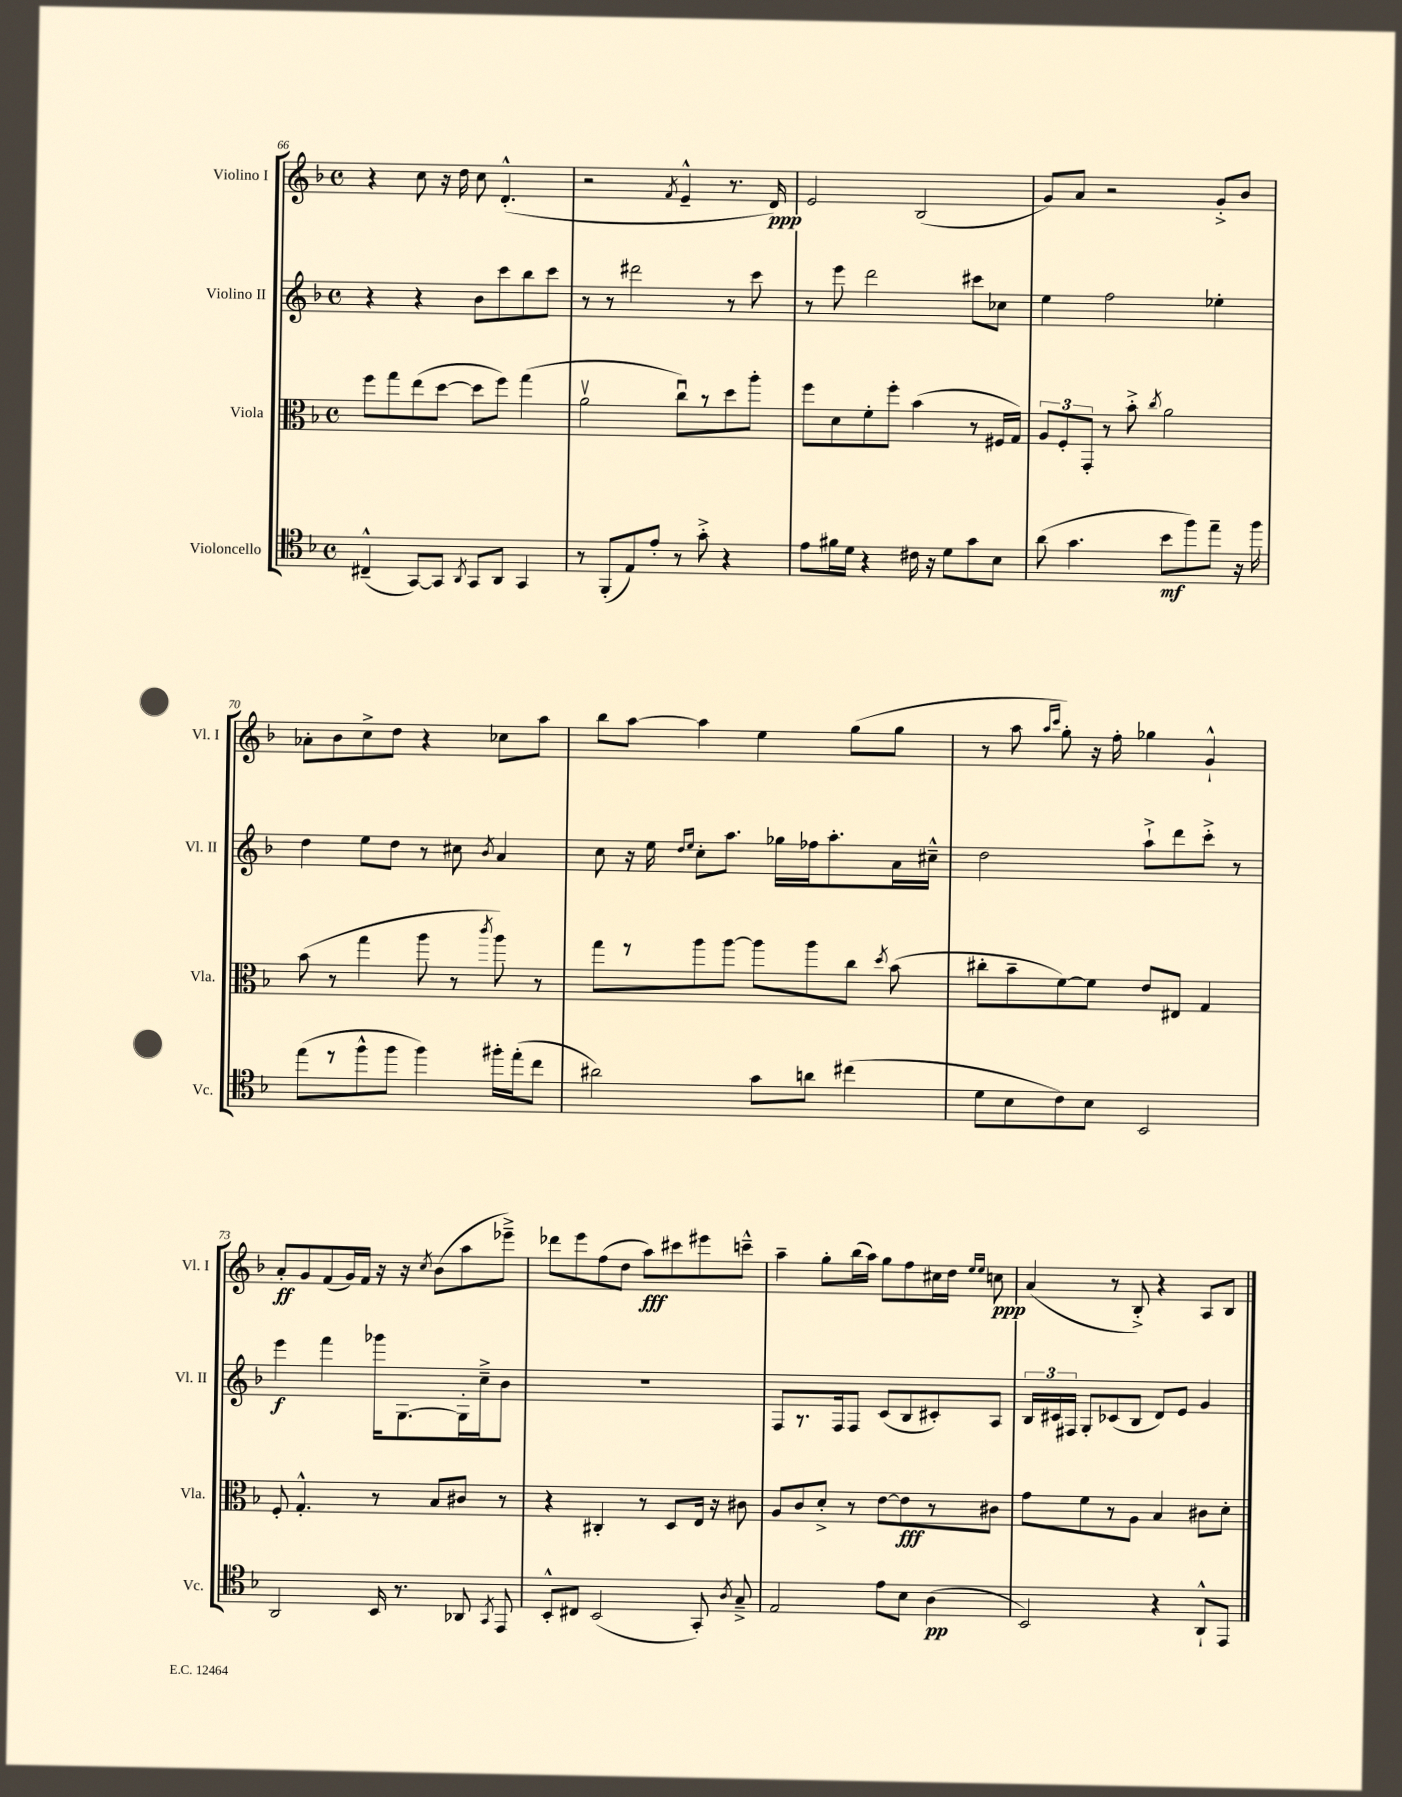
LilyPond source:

<<
\new StaffGroup <<
\new Staff = "s0" \with { instrumentName = "Violino I" shortInstrumentName = "Vl. I" } {
    \clef treble \key f \major \defaultTimeSignature \time 4/4
    \autoBeamOff r4 c''8 r16 d''16 c''8 d'4.-.-^( |
    r2 \acciaccatura { f'8 } e'4---^ r8. d'16\ppp) |
    e'2 bes2( |
    g'8[) a'8] r2 g'8[-.-> bes'8] |
    aes'8[-. bes'8 c''8-> d''8] r4 ces''8[ a''8] |
    bes''8[ a''8]~ a''4 e''4 g''8[( g''8] |
    r8 a''8 \grace { a''16[ c'''16] } g''8-.) r16 f''16-. ges''4 g'4-!-^ |
    a'8[-.\ff g'8 f'8( g'16) f'16] r16 r16 \acciaccatura { c''8 } bes'8[( a''8 ees'''8]--->) |
    des'''8[ e'''8 f''8( d''8] a''8[\fff) cis'''8 eis'''8 c'''8]---^ |
    a''4-- g''8[-. bes''16( a''16]) g''8[ f''8 cis''16 d''16] \grace { e''16[ e''16] } c''8\ppp |
    a'4( r8 bes8-.->) r4 a8[ bes8] \bar "|." |
}
\new Staff = "s1" \with { instrumentName = "Violino II" shortInstrumentName = "Vl. II" } {
    \clef treble \key f \major \defaultTimeSignature \time 4/4
    \autoBeamOff r4 r4 bes'8[ c'''8 bes''8 c'''8] |
    r8 r8 dis'''2 r8 c'''8 |
    r8 e'''8 d'''2 cis'''8[ ces''8] |
    e''4 f''2 ees''4-. |
    d''4 e''8[ d''8] r8 cis''8 \acciaccatura { bes'8 } a'4 |
    c''8 r16 e''16 \grace { d''16[ e''16] } c''8[-. a''8.] ges''16[ fes''16 a''8.-. a'16 cis''16]---^ |
    d''2 a''8[-!-> d'''8 c'''8]-.-> r8 |
    e'''4\f f'''4 ges'''16[ g8.~ g16-. c''16---> bes'8] |
    R1 |
    f8[ r8. f16 f8] c'8[( bes8 cis'8-.) a8] |
    \tuplet 3/2 { bes16[ cis'16 fis16] } g8[-. ces'8( bes8] d'8[) e'8] g'4 \bar "|." |
}
\new Staff = "s2" \with { instrumentName = "Viola" shortInstrumentName = "Vla." } {
    \clef alto \key f \major \defaultTimeSignature \time 4/4
    \autoBeamOff f''8[ g''8 e''8( d''8]~ d''8[ f''8]) g''4( |
    a'2\upbow c''8[\downbow) r8 d''8 a''8]-. |
    f''8[ d'8 f'8-. f''8]-. bes'4( r8 fis16[ g16]) |
    \tuplet 3/2 { a8[ f8-. g,8]-. } r8 bes'8-.-> \acciaccatura { c''8 } a'2 |
    bes'8( r8 g''4 a''8 r8 \acciaccatura { c'''8 } a''8) r8 |
    g''8[ r8 a''8 a''8]~ a''8[ a''8 c''8] \acciaccatura { d''8 } bes'8( |
    cis''8[-. bes'8-- f'8~) f'8] e'8[ eis8] g4 |
    f8-. g4.-.-^ r8 bes8[ cis'8] r8 |
    r4 cis4-. r8 d8[ e16] r16 cis'8 |
    a8[ c'8 d'8]-.-> r8 e'8[~ e'8\fff r8 cis'8] |
    g'8[ f'8 r8 a8] bes4 cis'8[ d'8]-. \bar "|." |
}
\new Staff = "s3" \with { instrumentName = "Violoncello" shortInstrumentName = "Vc." } {
    \clef tenor \key f \major \defaultTimeSignature \time 4/4
    \autoBeamOff cis4---^( g,8[~) g,8] \acciaccatura { a,8 } g,8[ a,8] g,4 |
    r8 f,8[-.( e8) e'8]-. r8 g'8-.-> r4 |
    e'8[ fis'16 d'16] r4 cis'16 r16 d'8[ g'8 bes8] |
    a'8( g'4. bes'8[\mf f''8) e''8]-- r16 f''16 |
    e''8[( r8 f''8-^ f''8] f''4) fis''16[-. e''16-.( c''8] |
    ais'2) g'8[ a'8] cis''4( |
    d'8[ bes8 c'8) bes8] bes,2 |
    a,2 bes,16 r8. aes,8 \acciaccatura { g,8 } e,8 |
    bes,8[-.-^ cis8] bes,2( g,8-.) \acciaccatura { a8 } g8---> |
    e2 e'8[ bes8] a4\pp( |
    bes,2) r4 a,8[-!-^ e,8] \bar "|." |
}
>>
>>
\layout { \context { \Score currentBarNumber = #66 } }
